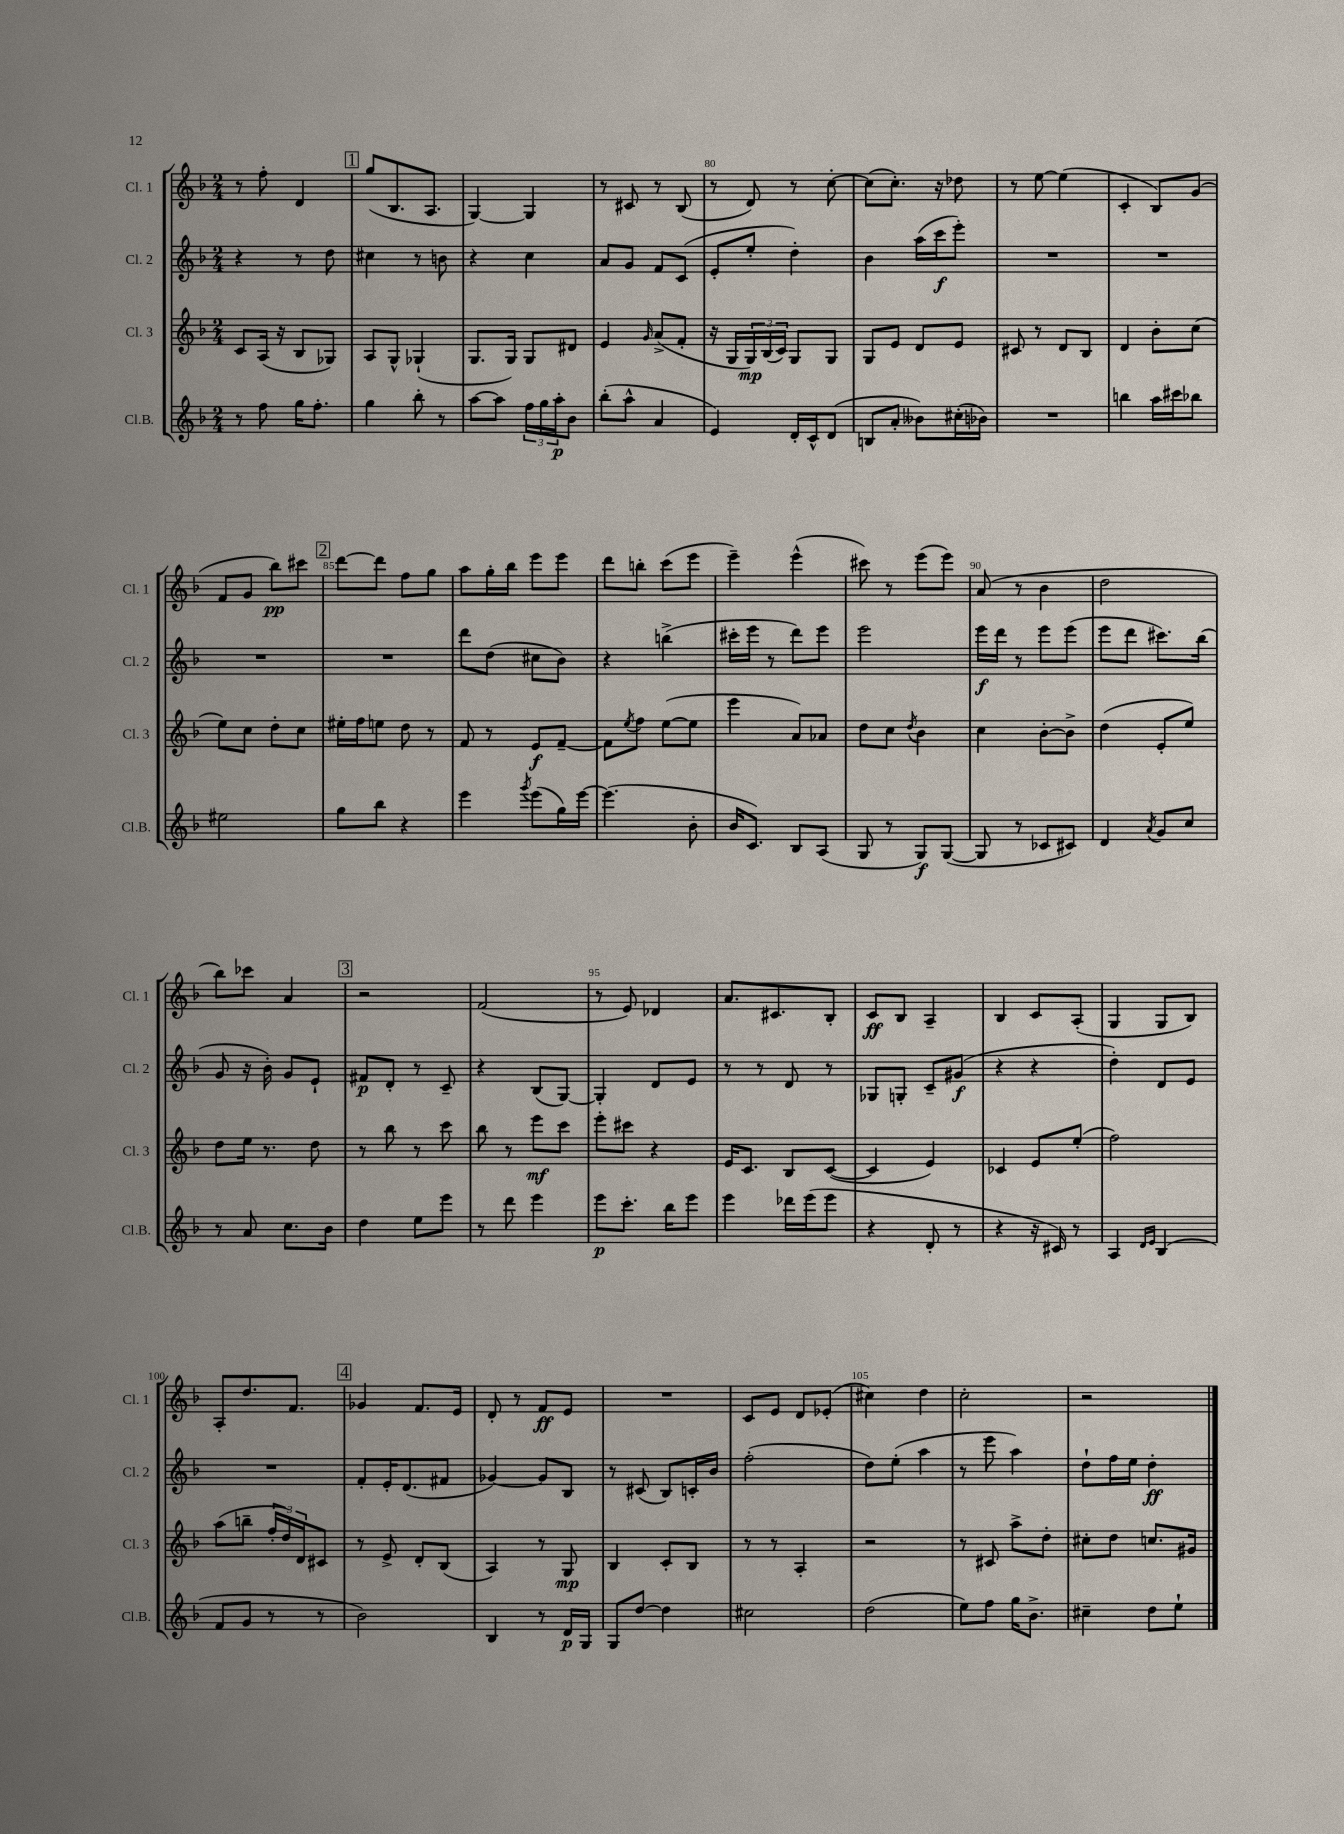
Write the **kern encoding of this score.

**kern	**kern	**kern	**kern
*staff4	*staff3	*staff2	*staff1
*clefG2	*clefG2	*clefG2	*clefG2
*k[b-]	*k[b-]	*k[b-]	*k[b-]
*M2/4	*M2/4	*M2/4	*M2/4
8r	8c	4r	8r
8ff	(16A	.	8ff'
.	16r	.	.
16gg	8B-	8r	4d
8.ff'	.	.	.
.	8G-)	8dd	.
=	=	=	=
4gg	8A	4cc#	(8gg
.	8G^^	.	8.B-
8bb-'	(4G-`	8r	.
.	.	.	8.A
8r	.	8b	.
=	=	=	=
[8aa	8.G	4r	[4G)
8aa]	.	.	.
.	16G)	.	.
24ff	8G	4cc	4G]
24gg	.	.	.
24aa'	.	.	.
8b-	8d#	.	.
=	=	=	=
(8bb-'	4e	8a	8r
8aa^^	.	8g	8c#
.	16qqg	.	.
4a	(8a^	8f	8r
.	8f'	(8c	(8B-
=	=	=	=
4e)	16r	8e'	8r
.	16G	.	.
.	24G)	8ee'	8d)
.	(24B-	.	.
.	24c)	.	.
16d'	8G	4dd')	8r
16c^^	.	.	.
(8d	8G	.	[8cc'
=	=	=	=
8B	8G	4b-	(8cc]
8a'	8e	.	8.cc')
8b--)	8d	(16aa	.
.	.	16ccc	16r
(16cc#'	8e	8eee')	8dd-
16b-)	.	.	.
=	=	=	=
2r	8c#	2r	8r
.	8r	.	[8ee
.	8d	.	(4ee]
.	8B-	.	.
=	=	=	=
4bb	4d	2r	4c'
16aa	8b-'	.	8B-)
16ccc#	.	.	.
8bb-	(8cc	.	(8g
=	=	=	=
2ee#	8ee)	2r	8f
.	8cc	.	8g
.	8dd'	.	8bb-)
.	8cc	.	8ccc#
=	=	=	=
8gg	16ee#'	2r	[8ddd
.	16ff	.	.
8bb-	8ee	.	8ddd]
4r	8dd	.	8ff
.	8r	.	8gg
=	=	=	=
4eee	8f	8ddd	8aa
.	8r	(8dd	16gg'
.	.	.	16bb-
8qggg	.	.	.
(8eee	8e	8cc#	8eee
16gg)	[8f~	8b-)	8eee
[16eee	.	.	.
=	=	=	=
(4.eee]	8f]	4r	8ddd
.	8qee	.	.
.	8ff	.	8bb'
.	([8ee	(4bb^	(8ccc
8b-'	8ee]	.	8eee
=	=	=	=
16b-	4eee	16ccc#'	4eee~)
8.c)	.	16eee	.
.	.	8r	.
8B-	8a)	8ddd)	(4eee^^
(8A	8a-	8eee	.
=	=	=	=
8G	8dd	2eee	8ccc#)
8r	8cc	.	8r
.	8qdd	.	.
8G)	4b-	.	(8eee
([8G	.	.	8eee)
=	=	=	=
8G]	4cc	16eee	(8a
.	.	16ddd	.
8r	.	8r	8r
8c-	[8b-'	8eee	4b-
8c#)	8b-^]	(8eee	.
=	=	=	=
4d	(4dd	8eee	2dd
.	.	8ddd	.
8qa	.	.	.
8g	8e'	8.ccc#)	.
8cc	8ee)	.	.
.	.	(16bb-	.
=	=	=	=
8r	8dd	8g	8bb-)
8a	16ee	16r	8ccc-
.	8.r	16b-')	.
8.cc	.	8g	4a
.	8dd	8e`	.
16b-	.	.	.
=	=	=	=
4dd	8r	8f#	2r
.	8bb-	8d'	.
8ee	8r	8r	.
8eee	8ccc	8c~	.
=	=	=	=
8r	8bb-	4r	(2f
8ddd	8r	.	.
4eee	8eee	(8B-	.
.	8ccc	[8G)	.
=	=	=	=
8eee	8eee'	4G']	8r
8.ccc'	8ccc#	.	8e)
.	4r	8d	4d-
16bb-	.	.	.
8eee	.	8e	.
=	=	=	=
4eee	16e	8r	8.a
.	8.c	.	.
.	.	8r	.
.	.	.	8.c#
16ddd-	8B-	8d	.
(16eee	.	.	.
8eee	([8c	8r	8B-'
=	=	=	=
4r	4c]	8G-	8c
.	.	8G'	8B-
8d'	4e)	8c~	4A~
8r	.	(8g#	.
=	=	=	=
4r	4c-	4r	4B-
16r	8e	4r	8c
16c#)	.	.	.
8r	(8ee'	.	(8A'
=	=	=	=
4A	2ff)	4dd')	4G
16qqd	.	.	.
16qqe	.	.	.
(4B-	.	8d	8G
.	.	8e	8B-)
=	=	=	=
8f	(8aa	2r	8A'
8g	8bb~	.	8.dd
8r	24ff'	.	.
.	24dd)	.	.
.	.	.	8.f
.	24d	.	.
8r	8c#	.	.
=	=	=	=
2b-)	8r	8f'	4g-
.	8e^	16e'	.
.	.	(8.d	.
.	8d'	.	8.f
.	(8B-	8f#	.
.	.	.	16e
=	=	=	=
4B-	4A)	[4g-)	8d'
.	.	.	8r
8r	8r	8g-]	8f
16d	8G	8B-	8e
16G	.	.	.
=	=	=	=
8G	4B-	8r	2r
[8dd	.	(8c#	.
4dd]	8c'	8B-)	.
.	8B-	16c'	.
.	.	16b-	.
=	=	=	=
2cc#	8r	(2ff'	8c
.	8r	.	8e
.	4A'	.	8d
.	.	.	(8e-'
=	=	=	=
(2dd	2r	8dd)	4cc#)
.	.	(8ee'	.
.	.	4aa	4dd
=	=	=	=
8ee)	8r	8r	2cc'
8ff	8c#	8eee	.
16gg	8aa^	4aa)	.
8.b-^	.	.	.
.	8dd'	.	.
=	=	=	=
4cc#~	8cc#'	8dd`	2r
.	8dd	16ff	.
.	.	16ee	.
8dd	8.cc	4dd'	.
8ee`	.	.	.
.	16g#	.	.
==	==	==	==
*-	*-	*-	*-
